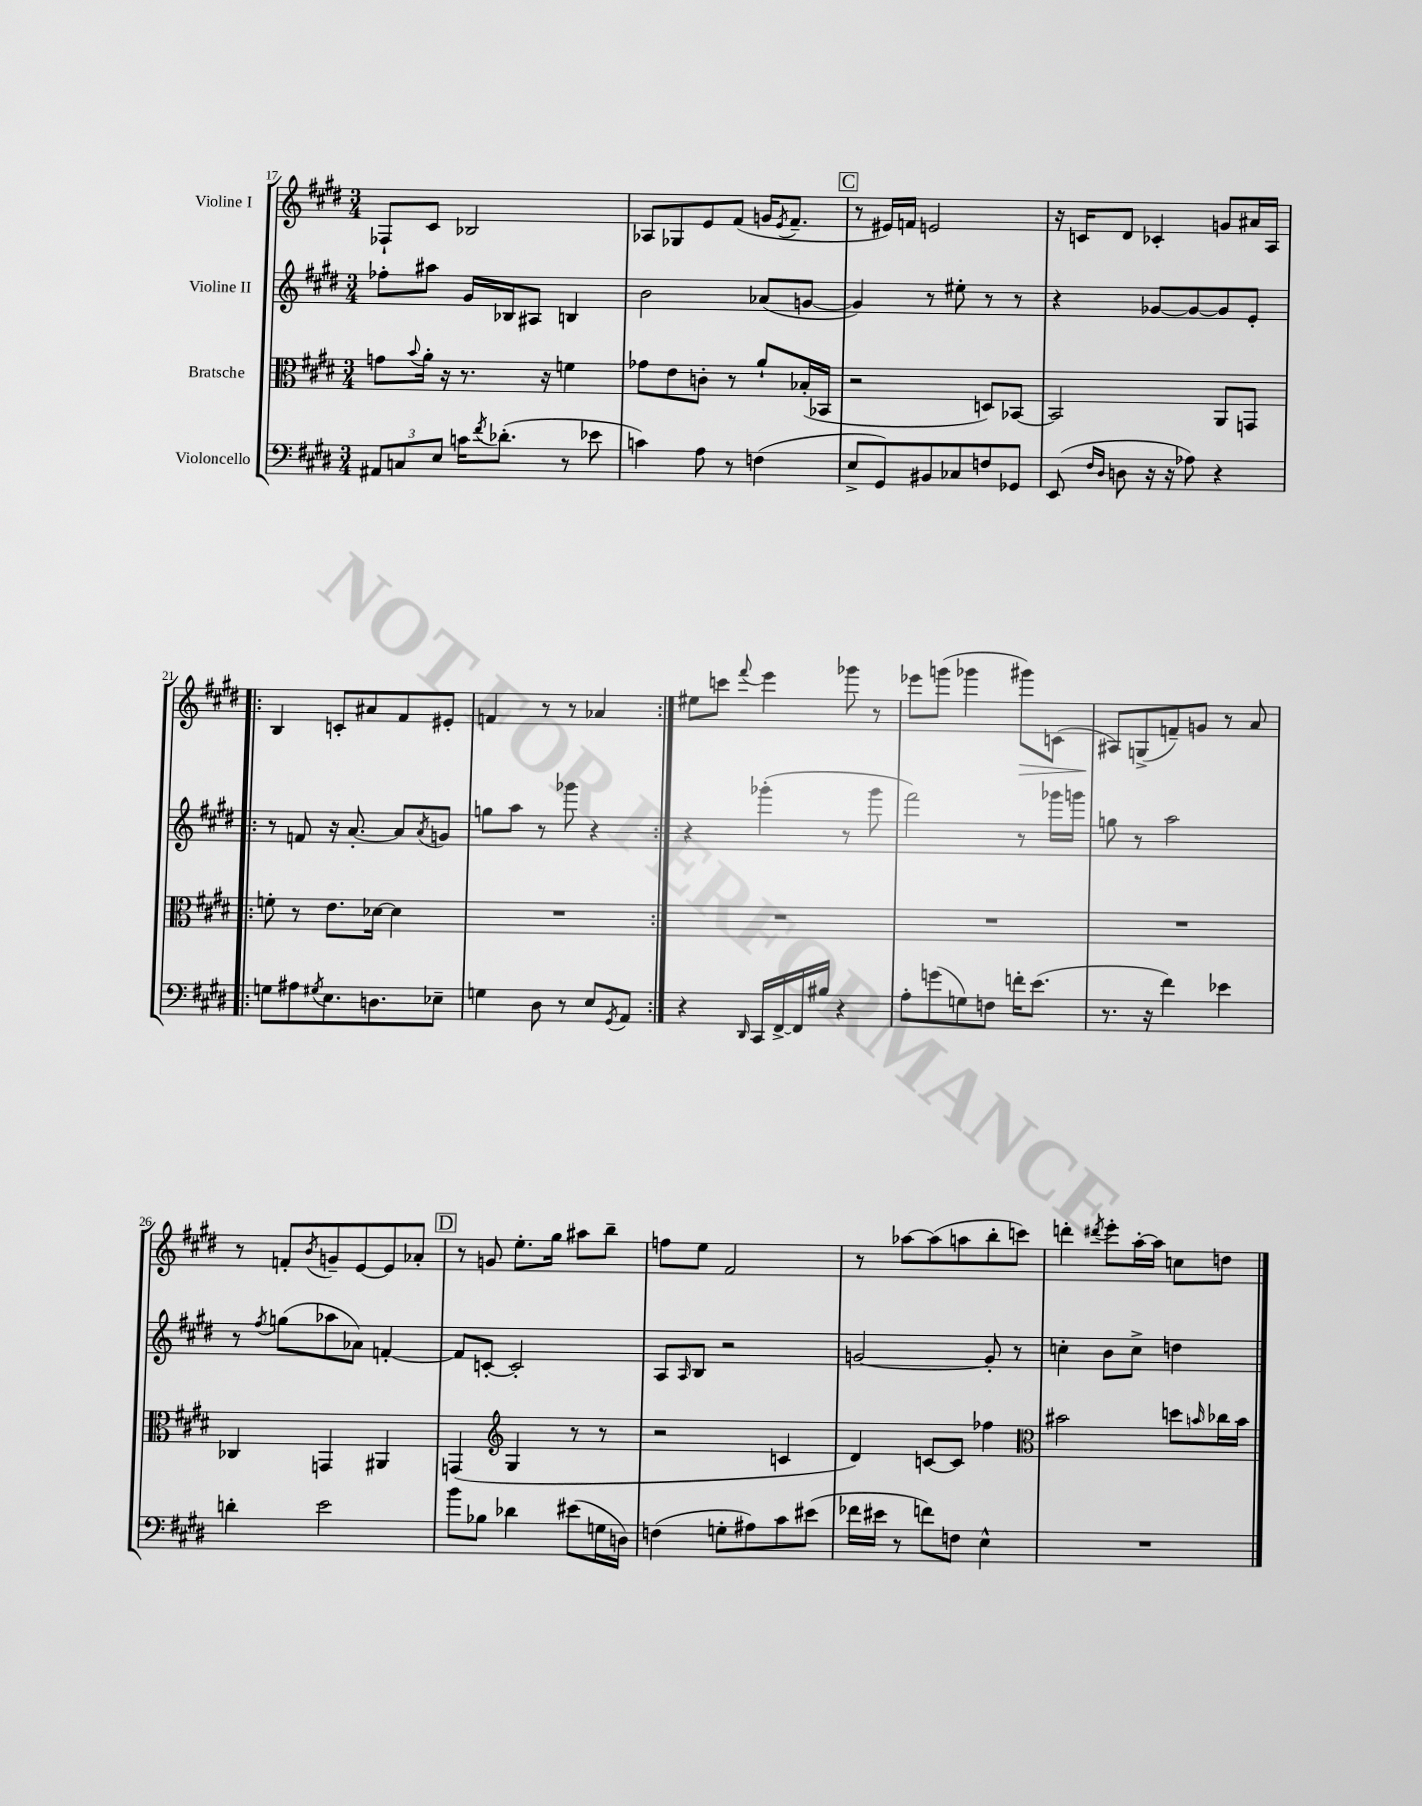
<<
\new StaffGroup <<
\new Staff = "s0" \with { instrumentName = "Violine I" } {
    \clef treble \key e \major \numericTimeSignature \time 3/4
    fes8-! cis'8 bes2 |
    aes8 ges8 e'8 fis'8( g'16 \acciaccatura { e'8 } fis'8.-- |
    \mark \markup { \box "C" } r8 eis'16) f'16 e'2 |
    r16 c'16 dis'8 ces'4-. g'8 ais'16 a16 |
    \repeat volta 2 { b4 c'8-. ais'8 fis'8 eis'8-. |
    f'4 r8 r8 aes'4 | }
    eis''8 c'''8 \appoggiatura { fis'''8 } e'''4 ges'''8 r8 |
    ees'''8 g'''8( ges'''4 gis'''8\>) c'8( |
    ais8\!) g8->( f'8--) g'8 r8 a'8 |
    r8 f'8-. \acciaccatura { b'8 } g'8-- e'8~ e'8 aes'8-. |
    \mark \markup { \box "D" } r8 g'8 e''8.-. gis''16 ais''8 b''8-- |
    f''8 e''8 fis'2 |
    r8 aes''8~ aes''8( a''8 b''8-. c'''8) |
    d'''4-. \acciaccatura { dis'''8 } e'''8-. a''16~-. a''16 c''8 d''8 \bar "|." |
}
\new Staff = "s1" \with { instrumentName = "Violine II" } {
    \clef treble \key e \major \numericTimeSignature \time 3/4
    fes''8-. ais''8 gis'16 bes16 ais8 b4 |
    b'2 aes'8( g'8~ |
    \mark \markup { \box "C" } g'4) r8 eis''8-. r8 r8 |
    r4 ges'8~ ges'8~ ges'8 e'8-. |
    \repeat volta 2 { r8 f'8 r16 a'8.~-. a'8 \acciaccatura { a'8 } g'8 |
    g''8 a''8 r8 ges'''8 r4 | }
    r4 ges'''4-.( r8 ges'''8 |
    fis'''2) r8 ges'''16 g'''16 |
    g''8 r8 a''2 |
    r8 \acciaccatura { fis''8 } g''8( aes''8 aes'8) f'4~-. |
    \mark \markup { \box "D" } f'8 c'8~-. c'2-. |
    a8 \grace { a16 } b8 r2 |
    g'2~ g'8-. r8 |
    c''4-. b'8 c''8-> d''4 \bar "|." |
}
\new Staff = "s2" \with { instrumentName = "Bratsche" } {
    \clef alto \key e \major \numericTimeSignature \time 3/4
    g'8 \appoggiatura { b'8 } a'16-. r16 r8. r16 f'4 |
    ges'8 e'8 c'8-. r8 a'8-! bes16-.( bes,16 |
    \mark \markup { \box "C" } r2 d8) bes,8~ |
    bes,2 a,8 g,8 |
    \repeat volta 2 { f'8-. r8 e'8. des'16~ des'4 |
    R2. | }
    R2. |
    R2. |
    R2. |
    ces4 g,4 ais,4 |
    \mark \markup { \box "D" } g,4( \clef treble gis4 r8 r8 |
    r2 c'4 |
    dis'4) c'8~ c'8 fes''4 |
    \clef alto bis'2 d''8 \grace { b'16 } ces''16 b'16 \bar "|." |
}
\new Staff = "s3" \with { instrumentName = "Violoncello" } {
    \clef bass \key e \major \numericTimeSignature \time 3/4
    \tuplet 3/2 { ais,8 c8 e8 } c'16 \acciaccatura { fis'8 } des'8.-.( r8 ees'8 |
    c'4) a8 r8 f4( |
    \mark \markup { \box "C" } e8-> gis,8) bis,8 ces8 f8 ges,8 |
    e,8( \grace { fis16 dis16 } d8 r16 r16 aes8) r4 |
    \repeat volta 2 { g8 ais8 \acciaccatura { gis8 } e8. d8. ees8-- |
    g4 dis8 r8 e8 \acciaccatura { gis,8 } a,8 | }
    r4 \grace { dis,16 } cis,16 fis,16~-> fis,16 bis16 r4 |
    a8-. g'8( g8) f8 f'16-. e'8.( |
    r8. r16 fis'4) ees'4 |
    d'4-. e'2 |
    \mark \markup { \box "D" } b'8 bes8 des'4 eis'8( g16 d16) |
    f4( g8-. ais8) cis'8 eis'8( |
    fes'16 eis'16 r8 f'8) f8 e4-^ |
    R2. \bar "|." |
}
>>
>>
\layout { \context { \Score currentBarNumber = #17 } }
